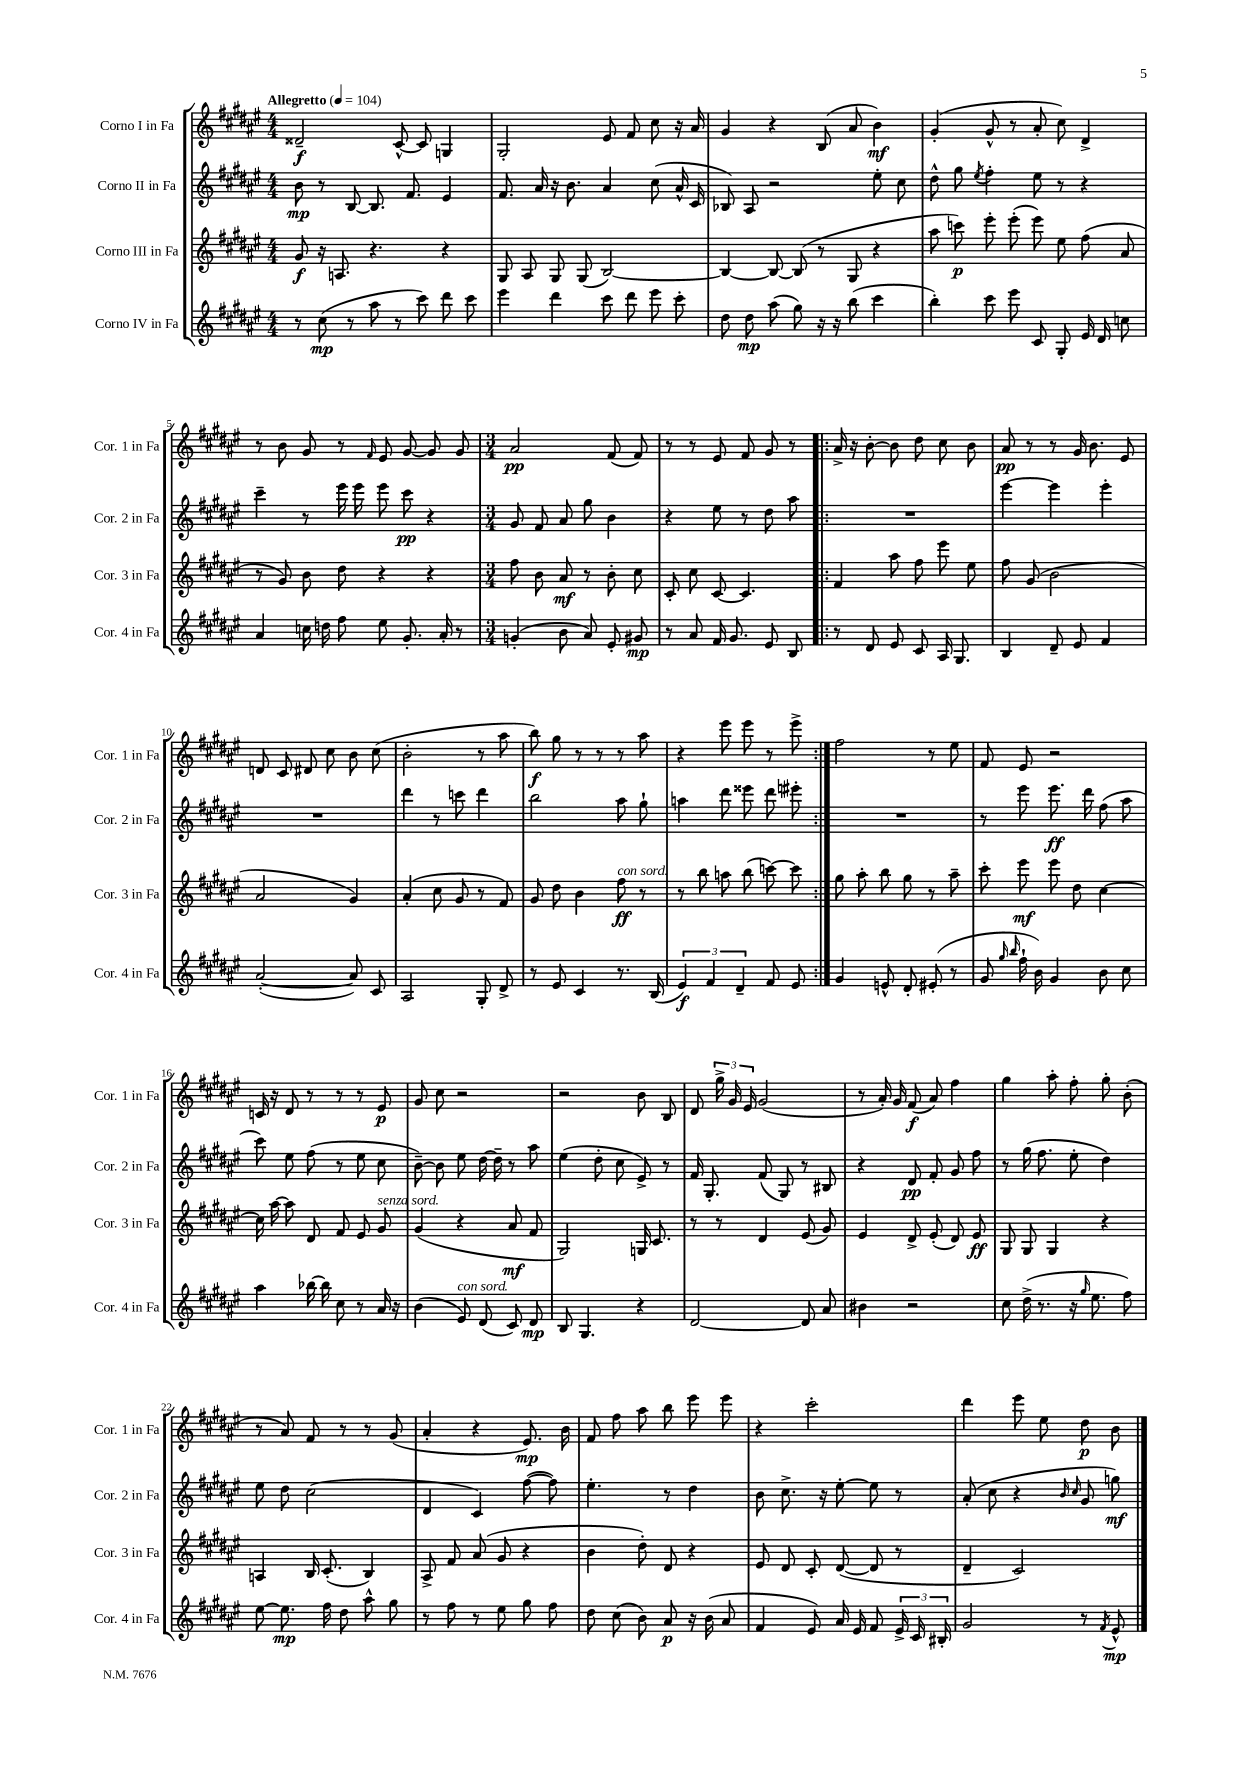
<<
\new StaffGroup <<
\new Staff = "s0" \with { instrumentName = "Corno I in Fa" shortInstrumentName = "Cor. 1 in Fa" } {
    \clef treble \key fis \major \numericTimeSignature \time 4/4 \tempo "Allegretto" 4 = 104
    \autoBeamOff disis'2--\f cis'8~-^ cis'8 g4 |
    gis2-. eis'8 fis'8 cis''8 r16 ais'16 |
    gis'4 r4 b8( ais'8 b'4\mf) |
    gis'4-.( gis'8-^ r8 ais'8-. cis''8) dis'4-> |
    r8 b'8 gis'8 r8 \grace { fis'16 } eis'8 gis'8~ gis'8 gis'8 |
    \numericTimeSignature \time 3/4 ais'2\pp fis'8( fis'8) |
    r8 r8 eis'8 fis'8 gis'8 r8 |
    \repeat volta 2 { ais'16-> r16 b'8~-. b'8 dis''8 cis''8 b'8 |
    ais'8\pp r8 r8 gis'16 b'8. eis'8 |
    d'8 cis'8 dis'8 cis''8 b'8 cis''8( |
    b'2-. r8 ais''8 |
    b''8\f) gis''8 r8 r8 r8 ais''8 |
    r4 eis'''8 eis'''8 r8 eis'''8-> | }
    fis''2 r8 eis''8 |
    fis'8 eis'8 r2 |
    c'16 r16 dis'8 r8 r8 r8 eis'8\p |
    gis'8 cis''8 r2 |
    r2 b'8 b8 |
    dis'8 \tuplet 3/2 { gis''16-> gis'16 eis'16 } gis'2( |
    r8 ais'16-.) gis'16 fis'8\f( ais'8) fis''4 |
    gis''4 ais''8-. fis''8-. gis''8-. b'8-.( |
    r8 ais'8) fis'8 r8 r8 gis'8( |
    ais'4-. r4 eis'8.\mp) b'16 |
    fis'8 fis''8 ais''8 b''8 eis'''8 eis'''8 |
    r4 cis'''2-. |
    dis'''4 eis'''8 eis''8 dis''8\p b'8 \bar "|." |
}
\new Staff = "s1" \with { instrumentName = "Corno II in Fa" shortInstrumentName = "Cor. 2 in Fa" } {
    \clef treble \key fis \major \numericTimeSignature \time 4/4
    \autoBeamOff b'8\mp r8 b8~ b8. fis'8. eis'4 |
    fis'8. ais'16 r16 b'8. ais'4 cis''8( ais'16-^ cis'16 |
    bes8) ais8 r2 eis''8-. cis''8 |
    dis''8-^ gis''8 \acciaccatura { eis''8 } fis''4-. eis''8 r8 r4 |
    cis'''4-- r8 eis'''16 eis'''16 eis'''8 cis'''8\pp r4 |
    \numericTimeSignature \time 3/4 gis'8 fis'8 ais'8 gis''8 b'4 |
    r4 eis''8 r8 dis''8 ais''8 |
    \repeat volta 2 { R2. |
    eis'''4~ eis'''4 eis'''4-. |
    R2. |
    dis'''4 r8 c'''8 dis'''4 |
    b''2 ais''8 gis''8-! |
    a''4 dis'''8 eisis'''8 dis'''8 eis'''8-. | }
    R2. |
    r8 eis'''8 eis'''8.\ff dis'''16 fis''8( ais''8 |
    cis'''8) eis''8 fis''8( r8 eis''8 cis''8 |
    b'8~--) b'8 eis''8 dis''16~ dis''16-- r8 ais''8 |
    eis''4( dis''8-. cis''8 eis'8->) r8 |
    fis'16 gis8.-. fis'8( gis8) r8 bis8 |
    r4 dis'8\pp fis'8-. gis'8 fis''8 |
    r8 gis''16( fis''8. eis''8-. dis''4) |
    eis''8 dis''8 cis''2( |
    dis'4 cis'4) fis''8~( fis''8) |
    eis''4.-. r8 dis''4 |
    b'8 cis''8.-> r16 eis''8~-. eis''8 r8 |
    ais'8-.( cis''8 r4 \grace { b'16 cis''16 } gis'8 g''8\mf) \bar "|." |
}
\new Staff = "s2" \with { instrumentName = "Corno III in Fa" shortInstrumentName = "Cor. 3 in Fa" } {
    \clef treble \key fis \major \numericTimeSignature \time 4/4
    \autoBeamOff gis'8\f r16 a8. r4. r4 |
    gis8 ais8 gis8 gis8( b2~) |
    b4~ b8~ b8( r8 gis8 r4 |
    ais''8 c'''8\p) eis'''8-. eis'''8-.( eis'''8) eis''8 fis''8( ais'8 |
    r8 gis'8) b'8 dis''8 r4 r4 |
    \numericTimeSignature \time 3/4 fis''8 b'8 ais'8\mf r8 b'8-. cis''8 |
    cis'8-. cis''8 cis'8~ cis'4. |
    \repeat volta 2 { fis'4 ais''8 fis''8 eis'''8 eis''8 |
    fis''8 gis'8( b'2 |
    ais'2 gis'4) |
    ais'4-.( cis''8 gis'8 r8 fis'8) |
    gis'8 dis''8 b'4 fis''8\ff^\markup { \italic "con sord." } r8 |
    r8 b''8 a''8 b''8( c'''8~) c'''8 | }
    gis''8 ais''8-. b''8 gis''8 r8 ais''8-- |
    cis'''8-. eis'''8\mf eis'''8 dis''8 cis''4~ |
    cis''16 ais''16~ ais''8 dis'8 fis'8 eis'8 gis'8^\markup { \italic "senza sord." } |
    gis'4( r4 ais'8\mf fis'8 |
    gis2) g16 cis'8. |
    r8 r8 dis'4 eis'8( gis'8) |
    eis'4 dis'8-> eis'8-.( dis'8) eis'8\ff |
    gis8 gis8 gis4 r4 |
    a4 b16 cis'8.-.( b4) |
    ais8-> fis'8 ais'8( gis'8 r4 |
    b'4 dis''8-.) dis'8 r4 |
    eis'8 dis'8 cis'8-. dis'8~( dis'8 r8 |
    dis'4-- cis'2) \bar "|." |
}
\new Staff = "s3" \with { instrumentName = "Corno IV in Fa" shortInstrumentName = "Cor. 4 in Fa" } {
    \clef treble \key fis \major \numericTimeSignature \time 4/4
    \autoBeamOff r8 cis''8\mp( r8 ais''8 r8 cis'''8) dis'''8 cis'''8 |
    eis'''4 dis'''4 cis'''8 dis'''8 eis'''8 cis'''8-. |
    dis''8 dis''8\mp ais''8( gis''8) r16 r16 b''8( cis'''4 |
    b''4-.) cis'''8 eis'''8 cis'8 gis8-. eis'16 dis'16 c''8 |
    ais'4 c''16 d''16 fis''8 eis''8 gis'8.-. ais'16-. r8 |
    \numericTimeSignature \time 3/4 g'4-.( b'8 ais'8) eis'8-. gis'8\mp |
    r8 ais'8 fis'16 gis'8. eis'8 b8 |
    \repeat volta 2 { r8 dis'8 eis'8 cis'8 ais16 gis8. |
    b4 dis'8-- eis'8 fis'4 |
    ais'2~-.( ais'8) cis'8 |
    ais2 gis8-. dis'8-> |
    r8 eis'8 cis'4 r8. b16( |
    \tuplet 3/2 { eis'4\f) fis'4 dis'4-- } fis'8 eis'8 | }
    gis'4 e'8-^ dis'8-. eis'8-.( r8 |
    gis'8 \grace { gis''16 b''16 } fis''16-! b'16) gis'4 b'8 cis''8 |
    ais''4 bes''16~ bes''16 cis''8 r8 ais'16 r16 |
    b'4( eis'8^\markup { \italic "con sord." }) dis'8( cis'8) dis'8\mp |
    b8 gis4. r4 |
    dis'2~ dis'8 ais'8 |
    bis'4 r2 |
    cis''8 dis''16->( r8. r16 \grace { gis''16 } eis''8. fis''8) |
    eis''8~ eis''8.\mp fis''16 dis''8 ais''8-^ gis''8 |
    r8 fis''8 r8 eis''8 gis''8 fis''8 |
    dis''8 cis''8( b'8) ais'8\p r16 b'16( ais'8 |
    fis'4 eis'8) ais'16 eis'16 fis'8 \tuplet 3/2 { eis'16-> cis'16 bis16-. } |
    gis'2 r8 \acciaccatura { fis'8 } eis'8-^\mp \bar "|." |
}
>>
>>
